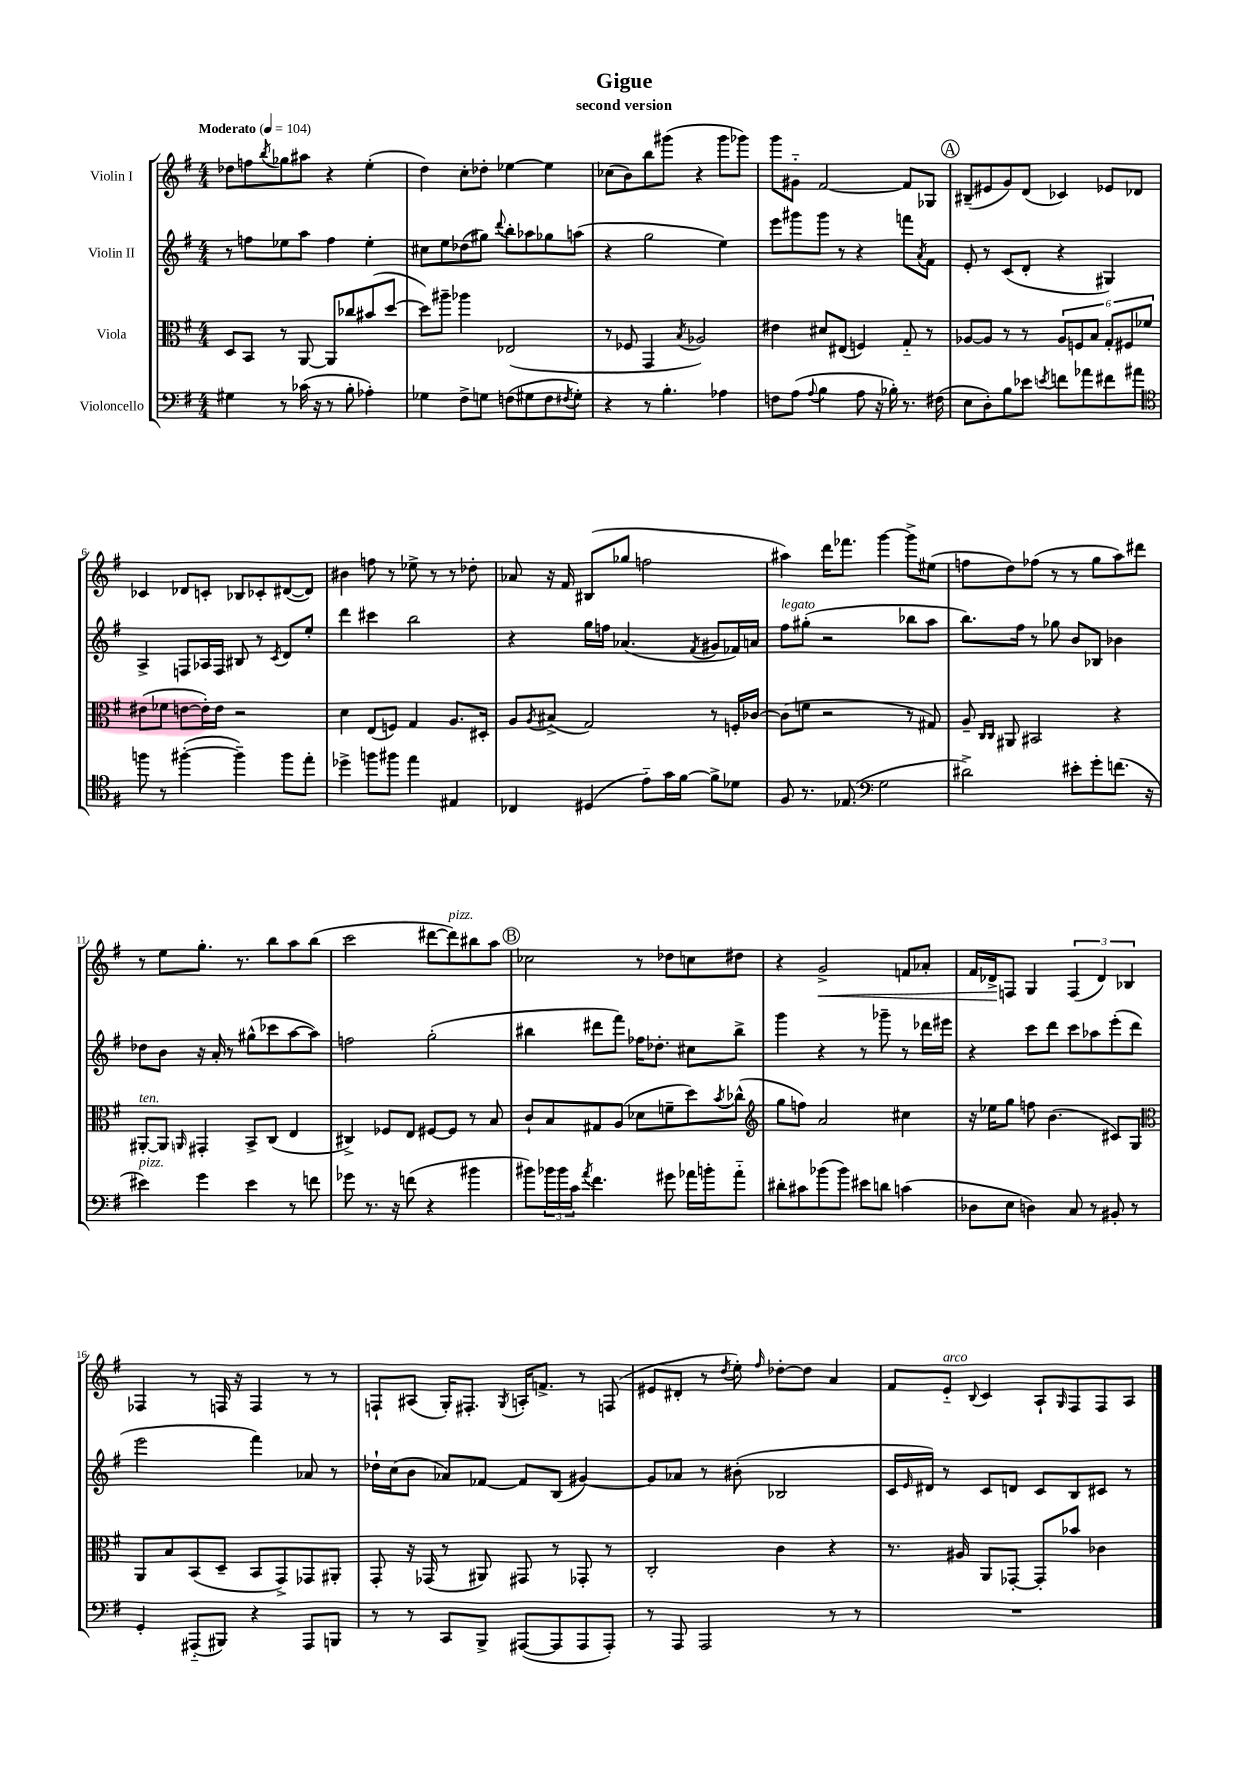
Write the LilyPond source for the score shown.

\header { title = "Gigue" subtitle = "second version" }
<<
\new StaffGroup <<
\new Staff = "s0" \with { instrumentName = "Violin I" } {
    \clef treble \key g \major \numericTimeSignature \time 4/4 \tempo "Moderato" 4 = 104
    des''8 f''8 \acciaccatura { b''8 } ges''8 ais''8 r4 e''4-.( |
    d''4) c''8-. des''8-. ees''4~ ees''4 |
    ces''8( b'8) b''8 gis'''8( r4 gis'''8 ges'''8) |
    g'''8 gis'8-_ fis'2~ fis'8 ges8 |
    \mark \markup { \circle "A" } bis8--( eis'8 g'8) d'8( ces'4) ees'8 des'8 |
    ces'4 des'8 c'8-. bes8 ces'8-. dis'8~( dis'8) |
    bis'4 f''8 r8 ees''8-> r8 r8 des''8-. |
    aes'8 r16 fis'16 bis8( ges''8 f''2 |
    ais''4) d'''16 fes'''8. g'''4~ g'''8-> eis''8( |
    f''8 d''8) fes''8( r8 r8 g''8 a''8) dis'''8 |
    r8 e''8 g''8.-. r8. b''8 a''8 b''8( |
    c'''2 dis'''8~ dis'''8^\markup { \italic "pizz." }) bis''8 a''8 |
    \mark \markup { \circle "B" } ces''2 r8 des''8 c''8 dis''8 |
    r4 g'2->\< f'8 aes'8-. |
    fis'16 des'16->\! f8 g4 \tuplet 3/2 { f4( des'4) bes4 } |
    fes4 r8 f16 r16 f4 r8 r8 |
    f8-! ais8( g16-.) fis8.-. \acciaccatura { g8 } a16-. f'8.-> r8 f8( |
    eis'8 dis'8-. r8 \acciaccatura { d''8 } e''8-.) \grace { fis''16 } des''8~-. des''8 a'4 |
    fis'8 e'8-_^\markup { \italic "arco" } \appoggiatura { b8 } c'4 a8-! \grace { g16 } fis8 fis8 a8 \bar "|." |
}
\new Staff = "s1" \with { instrumentName = "Violin II" } {
    \clef treble \key g \major \numericTimeSignature \time 4/4
    r8 f''8 ees''8 a''8 f''4 ees''4-. |
    cis''8 e''8 des''8( gis''8) \appoggiatura { d'''8 } b''8-. aes''8 ges''8 a''8( |
    r4 g''2 e''4) |
    e'''8 gis'''8 gis'''8 r8 r4 f'''8 \acciaccatura { a'8 } fis'8 |
    \mark \markup { \circle "A" } e'8-. r8 c'8( d'8-. r4 gis4) |
    a4-> f8 aes16 f16 bis8 r8 \acciaccatura { c'8 } d'8 e''8-. |
    d'''4 cis'''4 b''2 |
    r4 g''16 f''16 aes'4.( \acciaccatura { fis'8 } gis'8 fes'16) a'16 |
    fis''8^\markup { \italic "legato" } gis''8-.( r2 bes''8 a''8 |
    b''8.) fis''16 r8 ges''8 b'8 bes8 bes'4 |
    des''8 b'8 r16 a'16-. r8 gis''8-^( ces'''8 a''8~ a''8) |
    f''2 g''2-.( |
    \mark \markup { \circle "B" } bis''4 dis'''8 fis'''8) fes''16 des''8.-. cis''8 bis''8-> |
    g'''4 r4 r8 ges'''8-- r8 des'''16 eis'''16 |
    r4 c'''8 d'''8 c'''8 aes''8 e'''8-.( d'''8 |
    e'''2 fis'''4) aes'8 r8 |
    des''16-! c''16( b'8 aes'8) fes'8~ fes'8 b8( gis'4~) |
    gis'8 aes'8 r8 bis'8-.( bes2 |
    c'16 \grace { e'16 } dis'16) r8 c'8 d'8 c'8 b8 cis'8 r8 \bar "|." |
}
\new Staff = "s2" \with { instrumentName = "Viola" } {
    \clef alto \key g \major \numericTimeSignature \time 4/4
    d8 b,8 r8 a,8~ a,8 ces''8 bis'8( d''8~ |
    d''8) ais''8-- aes''4 ees2( |
    r8 fes8 g,4 \acciaccatura { b8 } aes2) |
    eis'4 dis'8 eis8( f4) g8-_ r8 |
    \mark \markup { \circle "A" } aes8~ aes8 r8 r8 \tuplet 6/4 { aes8 f8 b8 g8-. fis8 fes'8 } |
    eis'8( fes'8 e'8~ e'16-.) e'16 r2 |
    d'4 e8( f8) g4 a8. dis16-. |
    a8 \acciaccatura { a8 } bis8->( g2) r8 f16-. ces'16~ |
    ces'8( f'8 r2 r8 gis8) |
    a8-- \grace { c16 c16 } ais,8 bis,2 r4 |
    ais,8~-.^\markup { \italic "ten." } ais,8 \grace { a,16 } gis,4-. b,8-> c8( e4 |
    cis4->) fes8 e8 fis8~ fis8 r8 b8 |
    \mark \markup { \circle "B" } c'8-! b8 gis8 a8( des'8 f'8-- d''8) \acciaccatura { b'8 } ces''8-^( |
    \clef treble g''8 f''8) a'2 cis''4 |
    r16 ees''16 g''8 f''8 b'4.( cis'8) g8 |
    \clef alto a,8 b8 b,8( d8-- b,8 g,8->) ges,8 ais,8-. |
    g,8-. r16 ges,16( r8 ais,8) gis,8 r8 ges,8-. r8 |
    c2-. c'4 r4 |
    r8. ais16 a,8 ges,8~-. ges,8-. bes'8 ces'4 \bar "|." |
}
\new Staff = "s3" \with { instrumentName = "Violoncello" } {
    \clef bass \key g \major \numericTimeSignature \time 4/4
    gis4 r8 ces'16( r16 r8 b8-. aes4-.) |
    ges4 fis8-> g8 f8( gis8 f8 \acciaccatura { fis8 } gis8-.) |
    r4 r8 b4.-. aes4 |
    f8 a8( \appoggiatura { a8 } b4 a8 r16 bes16-.) r8. fis16( |
    \mark \markup { \circle "A" } e8 d8-.) b8 ees'8 \acciaccatura { e'8 } f'8 aes'8 fis'8 ais'8 |
    \clef tenor f''8 r8 fis''4~-.( fis''4--) fis''8 e''8-. |
    des''4-> f''8 fis''8 e''4 eis4 |
    ces4 dis4( e'8-_) g'16 fis'16~ fis'8-> des'8 |
    fis8 r8. ees8.( \clef bass g2 |
    dis'2->) eis'8-. g'8-. f'8.( r16 |
    eis'4^\markup { \italic "pizz." }) g'4 eis'4 r8 f'8 |
    ges'8 r8. r16 f'8( r4 bis'4 |
    \mark \markup { \circle "B" } bis'8) \tuplet 3/2 { bes'16 bes'16 c'16 } \acciaccatura { a'8 } fis'4. gis'8 aes'16 b'16-. aes'8-_ |
    dis'8-. cis'8 bes'8( bes'8) eis'8 d'8 c'4( |
    des8 e8 d4) c8 r8 bis,8-. r8 |
    g,4-. ais,,8-_( bis,,8) r4 ais,,8 b,,8 |
    r8 r8 c,8 b,,8-> ais,,8~( ais,,8 ais,,8 ais,,8-.) |
    r8 a,,8 a,,2 r8 r8 |
    R1 \bar "|." |
}
>>
>>
